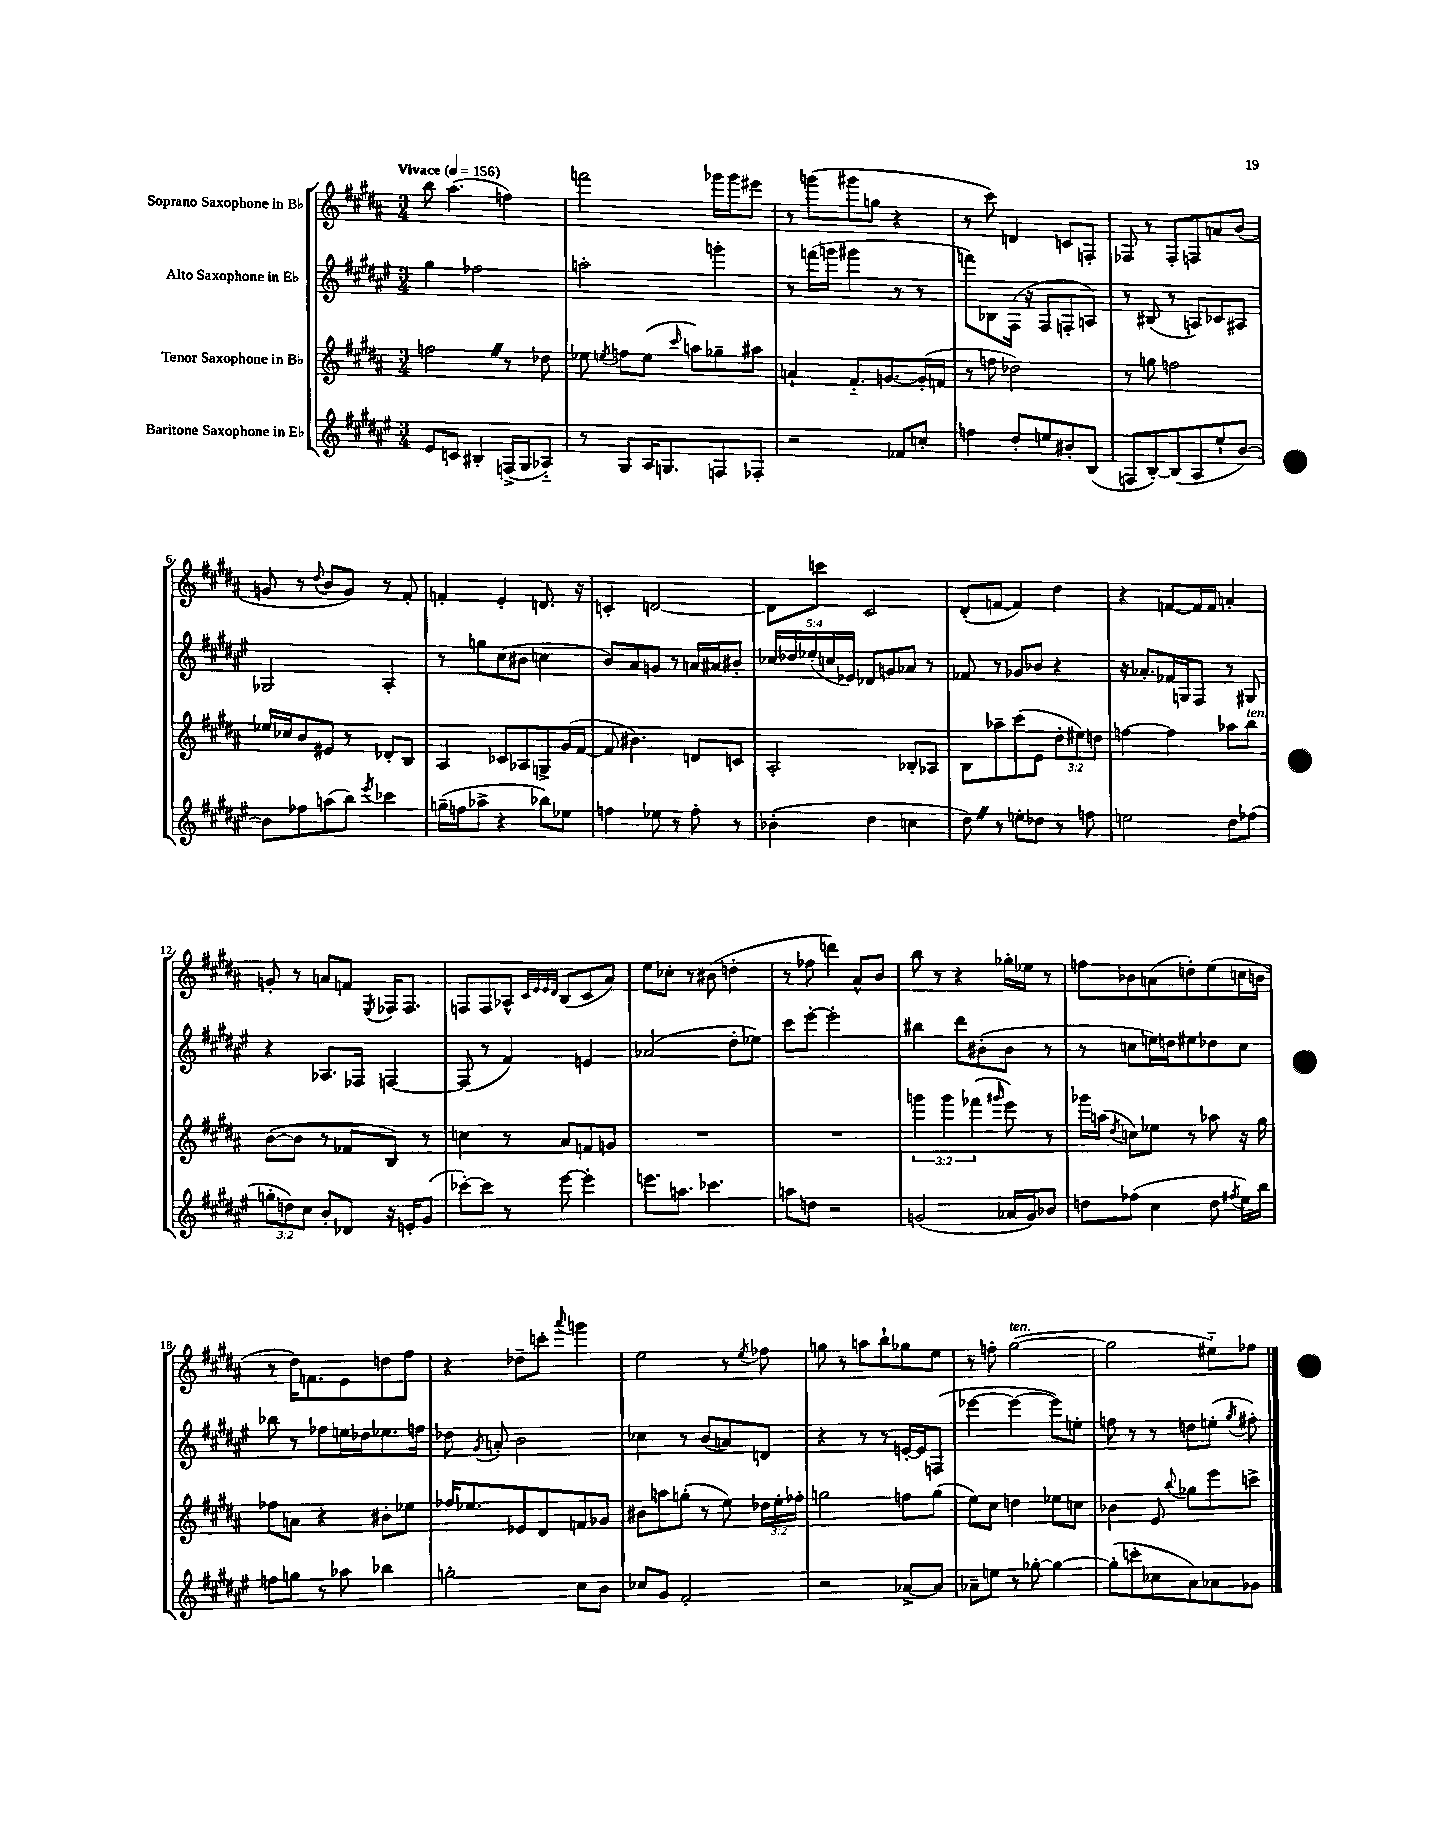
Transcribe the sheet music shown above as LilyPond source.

<<
\new StaffGroup <<
\new Staff = "s0" \with { instrumentName = "Soprano Saxophone in Bb" } {
    \clef treble \key b \major \numericTimeSignature \time 3/4 \tempo "Vivace" 4 = 156
    \autoBeamOff b''8 ais''4.( f''4) |
    f'''2 ges'''16[ ges'''16 eis'''8] |
    r8 g'''8[( gis'''8 g''8] r4 |
    r8 cis'''8) d'4 c'8[ f8]-. |
    fes8 r8 fes8[-. f8 a'8 b'8]( |
    g'8 r8 \appoggiatura { dis''8 } b'8[ g'8]) r8 fis'8-. |
    f'4-. e'4-. d'8. r16 |
    c'4-. d'2~ |
    d'8[ c'''8] cis'2 |
    dis'8[-.( f'8]~ f'4) dis''4 |
    r4 f'8[~ f'16 f'16] a'4-. |
    g'8-. r8 a'8[ f'8] \acciaccatura { e8 } fes16[ fes8.] |
    f8[ f8 aes8]-^ \grace { cis'32[ e'32 e'32 dis'32] } b8[( cis'8 ais'8]) |
    e''8[ ces''8]-. r8 bis'8( d''4-. |
    r8 fes''8 d'''4) ais'8[-^ b'8] |
    b''8 r8 r4 ges''16[-. ees''16] r8 |
    f''8[ bes'8 a'8( d''8-.) e''8( c''16 b'16] |
    r8 dis''16[) f'8. e'8 d''8 fis''8] |
    r4 des''8[-- c'''8]-. \appoggiatura { ais'''8 } g'''4 |
    e''2 r8 \acciaccatura { e''8 } fes''8 |
    g''8 r8 a''8[ b''8-! ges''8 e''8] |
    r8 f''8-. gis''2~^\markup { \italic "ten." }( |
    gis''2 eis''8[-_) fes''8] \bar "|." |
}
\new Staff = "s1" \with { instrumentName = "Alto Saxophone in Eb" } {
    \clef treble \key fis \major \numericTimeSignature \time 3/4 \override Staff.TupletNumber.text = #tuplet-number::calc-fraction-text
    \autoBeamOff gis''4 fes''2 |
    a''2-. g'''4-. |
    r8 f'''16[( g'''16] gis'''4 r8 r8 |
    f'''8[) bes8 fis16]( r16 fis8[ f8-. a8]) |
    r8 bis8( r8 a8[) ces'8 ais8] |
    ges2 ais4-. |
    r8 g''8[ cis''8( bis'8] c''4 |
    b'8[) ais'8 g'8] r8 a'16[ ais'16 bis'8]-. |
    \tuplet 5/4 { ces''16[ des''16 ees''16-.( c''16 ees'16]) } des'8[ g'8 aes'8] r8 |
    fes'8 r8 ges'8[ bes'8] r4 |
    r16 aes'8.[-. fes'16 g16 fis8] r8 gis8 |
    r4 aes8.[ fes16] f4~ |
    f8( r8 fis'4) e'4 |
    aes'2( dis''8[-. ees''8]) |
    cis'''8[ eis'''8]~-. eis'''2-. |
    bis''4 dis'''8[ bis'8-.( bis'8] r8 |
    r8 c''8[ e''16) d''16 eis''8 des''8 c''8] |
    bes''8 r8 fes''8[ e''16 des''16 ees''8. f''16] |
    des''8 \acciaccatura { gis'8 } a'8-. b'2 |
    ces''4 r8 b'8[( a'8) d'8] |
    r4 r8 r8 e'16[~-. e'16 f8]( |
    ees'''4~ ees'''4~ ees'''8[) e''8]-. |
    f''8 r8 r8 d''8[ e''8]-.( \acciaccatura { gis''8 } fis''8-.) \bar "|." |
}
\new Staff = "s2" \with { instrumentName = "Tenor Saxophone in Bb" } {
    \clef treble \key b \major \numericTimeSignature \time 3/4 \override Staff.TupletNumber.text = #tuplet-number::calc-fraction-text
    \autoBeamOff f''2 \once \override BreathingSign.text = \markup { \musicglyph "scripts.caesura.straight" } \breathe r8 des''8 |
    ees''8 \acciaccatura { e''8 } f''8[ e''8]( \grace { cis'''16 } a''8[) ges''8-- ais''8] |
    a'4-! fis'8.[-_ g'8.~ g'16-.( f'16] |
    r8 f''8 des''2) |
    r8 g''8 f''2 |
    ees''16[ ces''16 b'8 eis'8] r8 des'8[-. b8] |
    ais4 ces'8[ aes8 g8-> gis'16( fis'16]~ |
    fis'8 bis'4.) d'8[ c'8] |
    ais2-. bes8[-. aes8] |
    b8[ aes''8-- cis'''8( e'8] \tuplet 3/2 { dis''8[-. eis''8) d''8] } |
    f''4~ f''4 aes''8[ b''8]^\markup { \italic "ten." } |
    b'8[~( b'8] r8 fes'8[ b8]) r8 |
    c''4 r8 ais'8[ f'8 g'8] |
    R2. |
    R2. |
    \tuplet 3/2 { g'''4 g'''4 fes'''4( } \grace { gis'''16 } e'''8) r8 |
    ges'''16[ a''16]( \acciaccatura { dis''8 } c''8[) ees''8] r8 aes''8 r16 gis''16 |
    fes''8[ a'8] r4 bis'8[-. ees''8] |
    fes''16[ ees''8. ees'8 dis'8 f'8 ges'8] |
    bis'8[ a''8 g''8]-.( r8 e''8) \tuplet 3/2 { des''16[ e''16-. fes''16]-. } |
    g''2 f''8[ g''8]( |
    e''8[) cis''8] d''4 ees''8[ c''8] |
    bes'4 e'8 \appoggiatura { b''8 } ges''8[ e'''8 c'''8]-> \bar "|." |
}
\new Staff = "s3" \with { instrumentName = "Baritone Saxophone in Eb" } {
    \clef treble \key fis \major \numericTimeSignature \time 3/4 \override Staff.TupletNumber.text = #tuplet-number::calc-fraction-text
    \autoBeamOff eis'8[ c'8] bis4-. f16[->( gis16 aes8]-_) |
    r8 gis8[ ais16 g8. f8 fes8]-. |
    r2 fes'8[ c''8]-. |
    f''4 dis''8[-. e''8 bis'8-. b8]( |
    f8[ b8~-.) b8( ais8 eis''8-! b'8]~) |
    b'8[ fes''8 a''8( b''8]) \acciaccatura { eis'''8 } ces'''4 |
    g''16[--( f''16 aes''8]-> r4 bes''8[) ees''8] |
    f''4 ees''8 r8 f''8-. r8 |
    bes'4-.( dis''4 c''4 |
    dis''8) \once \override BreathingSign.text = \markup { \musicglyph "scripts.caesura.straight" } \breathe r8 e''8[-. des''8] r8 f''8 |
    e''2 dis''8[ fes''8]( |
    \tuplet 3/2 { g''8[-. d''8) cis''8] } b'8[-. des'8] r16 e'16[-. gis'8]( |
    ces'''8[~-.) ces'''8] r8 eis'''8~ eis'''4-. |
    e'''8.[ a''8.] ces'''4. |
    a''8[ d''8] r2 |
    g'2( aes'16[ g'16) bes'8] |
    d''8[ fes''8]( cis''4 d''8 \acciaccatura { fis''8 } eis''16[) b''16] |
    f''8[ g''8] r8 aes''8 bes''4 |
    g''2-. cis''8[ b'8] |
    ces''8[ gis'8] fis'2-. |
    r2 aes'8[~-> aes'8] |
    aes'8[-- e''8] r8 ges''8~-. ges''4~ |
    ges''8[-.( c'''8-. ces''8 ais'8) aes'8 ges'8] \bar "|." |
}
>>
>>
